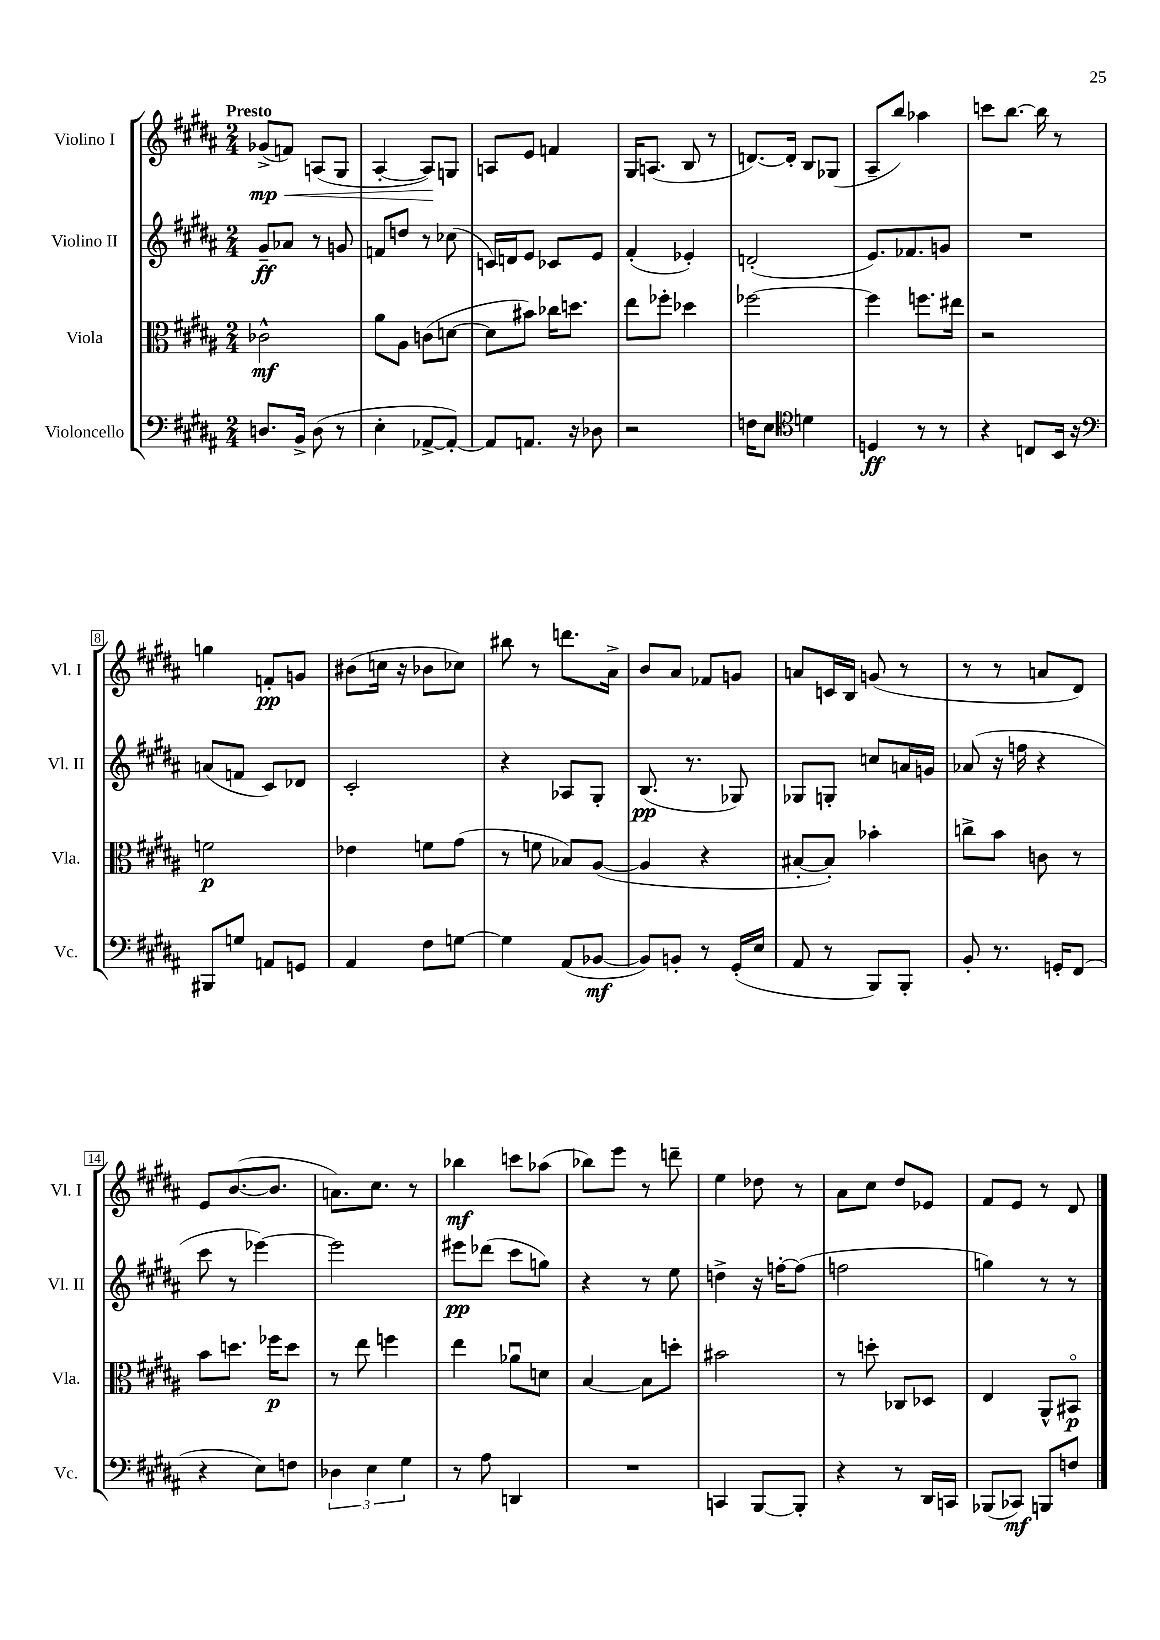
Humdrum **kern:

**kern	**kern	**kern	**kern
*staff4	*staff3	*staff2	*staff1
*clefF4	*clefC3	*clefG2	*clefG2
*k[f#c#g#d#a#]	*k[f#c#g#d#a#]	*k[f#c#g#d#a#]	*k[f#c#g#d#a#]
*M2/4	*M2/4	*M2/4	*M2/4
8.D/L	2c-^^\	8g#~/L	(8g-^/L
.	.	8a-/J	8f/J)
16BB^/Jk	.	.	.
(8D\	.	8r	(8A/L
8r	.	8g/	8G#/J
=	=	=	=
4E'\	8a#\L	8f/L	[4A#'/
.	8A#\J	8dd/J	.
[8AA-^/L	(8c\L	8r	8A#/]L)
8AA-'/_J)	[8d\J	(8cc-\	8G/J
=	=	=	=
8AA-/]L	8d\]L	16c/LL)	8A/L
.	.	16d/J	.
8.AA/J	8b#\J)	8e/J	8e/J
.	16cc-\LK	8c-/L	4f/
16r	8.dd\J	.	.
8D-\	.	8e/J	.
=	=	=	=
2r	8ee\L	(4f#'/	16G#/LK
.	.	.	(8.A/J
.	8ff-'\J	.	.
.	4dd-\	4e-'/)	8B/
.	.	.	8r
=	=	=	=
16F\LK	[2ff-\	(2d'/	[8.d/L)
8.E\J	.	.	.
.	.	.	16d'/]Jk
*clefC4	*	*	*
4d\	.	.	8B/L
.	.	.	(8G-/J
=	=	=	=
4D/	4ff-\]	8.e/L)	8A#~/L
.	.	.	8bb/J)
.	.	8.f-/	.
8r	8.ff\L	.	4aa-\
8r	.	8g/J	.
.	16ee#\Jk	.	.
=	=	=	=
4r	2r	2r	8ccc\L
.	.	.	[8.bb\J
8C/L	.	.	.
.	.	.	16bb\]
16BB/Jk	.	.	8r
16r	.	.	.
=	=	=	=
*clefF4	*	*	*
8BBB#/L	2f\	(8a/L	4gg\
8G/J	.	8f/J	.
8AA/L	.	8c#/L)	8f'/L
8GG/J	.	8d-/J	8g/J
=	=	=	=
4AA#/	4e-\	2c#'/	(8b#\L
.	.	.	16cc\Jk
.	.	.	16r
8F#\L	8f\L	.	8b-\L
[8G\J	(8g#\J	.	8cc-\J)
=	=	=	=
4G\]	8r	4r	8bb#\
.	8f\	.	8r
(8AA#/L	8B-/L)	8A-/L	8.ddd\L
[8BB-/J	([8A#/J	8G#'/J	.
.	.	.	16a#^\Jk
=	=	=	=
8BB-/]L)	4A#/]	(8.B/	8b/L
8BB'/J	.	.	8a#/J
.	.	8.r	.
8r	4r	.	8f-/L
(16GG#'/LL	.	8G-/)	8g/J
16E/JJ	.	.	.
=	=	=	=
8AA#/	[8B#'/L	8G-/L	8a/L
8r	8B#'/]J)	8G'/J	16c/L
.	.	.	16B/JJ
8BBB/L)	4b-'\	8cc/L	(8g/
8BBB'/J	.	16a/L	8r
.	.	16g/JJ	.
=	=	=	=
8BB'/	8cc^\L	(8a-/	8r
8.r	8b\J	16r	8r
.	.	16ff\	.
.	8c\	4r	8a/L
16GG'/LK	.	.	.
(8FF#/J	8r	.	8d#/J)
=	=	=	=
4r	8b\L	8ccc#\	8e/L
.	8.dd\J	8r	([8.b/
8E\L)	.	[4eee-\)	.
.	16ff-\LK	.	8.b/]J
8F\J	8dd\J	.	.
=	=	=	=
6D-\	8r	2eee-\]	8.a\L)
.	8ee\	.	.
6E\	.	.	.
.	.	.	8.cc#\J
.	4ff\	.	.
6G#\	.	.	.
.	.	.	8r
=	=	=	=
8r	4ee\	8eee#\L	4bb-\
8A#\	.	(8ddd-\J	.
4DD/	8a-u\L	8ccc#\L	8ccc\L
.	8d\J	8gg\J)	(8aa-\J
=	=	=	=
2r	[4B/	4r	8bb-\L)
.	.	.	8eee\J
.	8B\]L	8r	8r
.	8dd'\J	8ee\	8ddd~\
=	=	=	=
4CC/	2b#\	4dd^\	4ee\
[8BBB/L	.	16r	8dd-\
.	.	[16ff'\LK	.
8BBB'/]J	.	(8ff\]J	8r
=	=	=	=
4r	8r	2ff\	8a#\L
.	8dd'\	.	8cc#\J
8r	8C-/L	.	8dd#/L
16DD#/LL	8D-/J	.	8e-/J
16CC/JJ	.	.	.
=	=	=	=
(8BBB-/L	4E/	4gg\)	8f#/L
8CC-/J)	.	.	8e/J
8BBB/L	8AA#^^/L	8r	8r
8F/J	8BB#o/J	8r	8d#/
==	==	==	==
*-	*-	*-	*-
